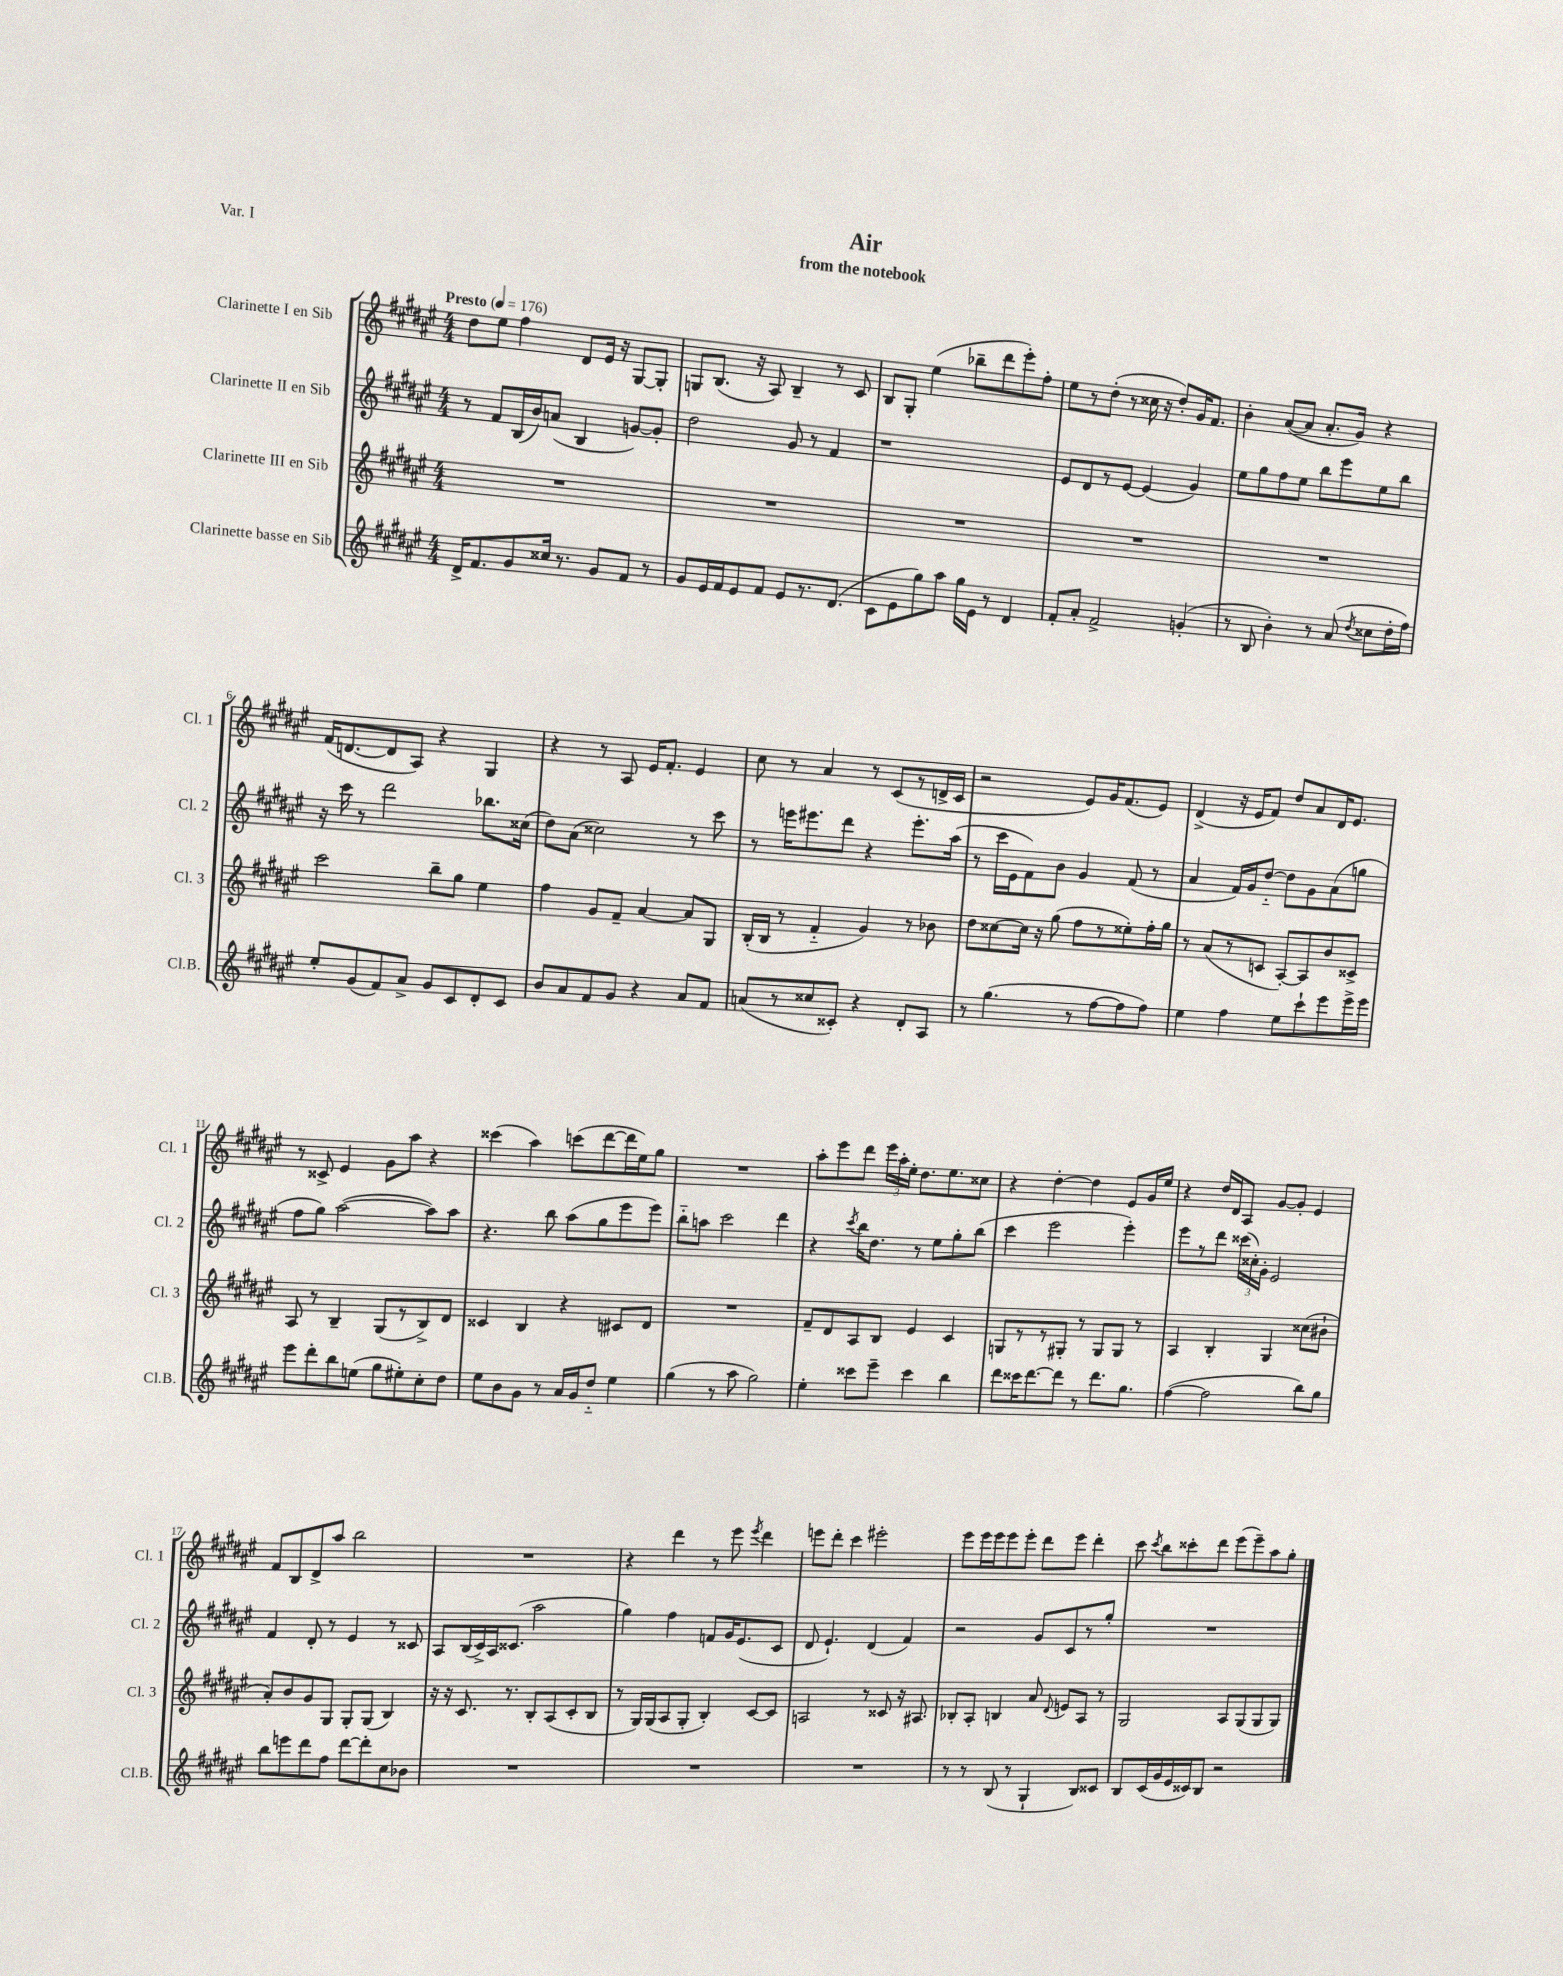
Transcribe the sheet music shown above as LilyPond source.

\header { title = "Air" subtitle = "from the notebook" piece = "Var. I" }
<<
\new StaffGroup <<
\new Staff = "s0" \with { instrumentName = "Clarinette I en Sib" shortInstrumentName = "Cl. 1" } {
    \clef treble \key fis \major \numericTimeSignature \time 4/4 \tempo "Presto" 4 = 176
    \autoBeamOff dis''8[ eis''8] fis''4 dis'8[ eis'16] r16 gis8[~ gis8]-. |
    g8[ b8.]( r16 ais8) b4-- r8 cis'8 |
    b8[ gis8]-. eis''4( bes''8[-- dis'''8 eis'''8-.) fis''8]-. |
    eis''8[ r8 dis''8]-.( r8 cisis''16 r16 dis''8[-.) gis'16 fis'8.] |
    b'4-. ais'8[~( ais'8] ais'8.[-. gis'16]) r4 |
    fis'16[( d'8.~ d'8 ais8]) r4 gis4 |
    r4 r8 ais8 eis'16[ fis'8.]-. eis'4 |
    cis''8 r8 ais'4 r8 cis'8[( r8 d'16-> cis'16] |
    r2 eis'8[) gis'16 fis'8.( eis'8]) |
    dis'4->( r16 eis'16[ fis'8]) dis''8[ ais'8 dis'16 eis'8.] |
    r8 cisis'8-> eis'4 gis'8[ ais''8] r4 |
    cisis'''4( ais''4) c'''8[( dis'''8~ dis'''16 eis''16) gis''8] |
    R1 |
    ais''8[-. eis'''8 dis'''8] \tuplet 3/2 { eis'''16[ ais''16-. eis''16]-. } dis''8.[ eis''8. cisis''8] |
    r4 dis''4~-. dis''4 eis'8[ gis'16 eis''16] |
    r4 dis''16[ dis'16 ais8] gis'8[~ gis'8]-. eis'4 |
    fis'8[ b8 dis'8-> ais''8] b''2 |
    R1 |
    r4 dis'''4 r8 eis'''8 \acciaccatura { eis'''8 } dis'''4 |
    e'''8[ dis'''8]-. cis'''4 eis'''2-. |
    eis'''8[ eis'''16 eis'''16 eis'''8 eis'''8]-. dis'''8[ eis'''8] dis'''4-. |
    cis'''8 \acciaccatura { cis'''8 } b''8[ cisis'''8-. dis'''8] eis'''8[( eis'''8--) ais''8 gis''8]-. \bar "|." |
}
\new Staff = "s1" \with { instrumentName = "Clarinette II en Sib" shortInstrumentName = "Cl. 2" } {
    \clef treble \key fis \major \numericTimeSignature \time 4/4
    \autoBeamOff r8 fis'8[ b16( b'16) a'8]( b4 g'8[~) g'8]-. |
    dis''2 gis'8 r8 fis'4 |
    r1 |
    eis'8[ dis'8 r8 eis'8]~ eis'4( gis'4) |
    eis''8[ gis''8 fis''8 eis''8] b''8[ eis'''8 eis''8 b''8] |
    r16 cis'''16 r8 dis'''2 bes''8.[ cisis''16]( |
    dis''8[) ais'8]( cisis''2) r8 cis'''8 |
    r8 e'''16[ eis'''8. dis'''8] r4 eis'''8.[-. ais''16]( |
    r8 cis'''16[ eis'16 fis'8) b'8] gis'4 fis'8( r8 |
    ais'4 fis'16[) gis'16 dis''8]~-_ dis''8[ gis'8 ais'8( g''8] |
    fis''8[ gis''8]) ais''2~( ais''8[) ais''8] |
    r4. b''8 ais''8[( gis''8 eis'''8 eis'''8]) |
    b''8[-_ a''8] cis'''2 dis'''4 |
    r4 \acciaccatura { cis'''8 } b''16[ dis''8.] r8 eis''8[ gis''8-. b''8]( |
    cis'''4 eis'''2 eis'''4-.) |
    eis'''8[ r8 dis'''8] \tuplet 3/2 { cisis'''16[( cisis''16-.) gis'16]-. } eis'2 |
    fis'4 dis'8-. r8 eis'4 r8 cisis'8 |
    ais8[ b16( cis'16->) ais16 cisis'8.]( ais''2 |
    gis''4) fis''4 f'8[ gis'16 eis'8.( cis'8] |
    dis'8 eis'4.-!) dis'4( fis'4) |
    r2 gis'8[ cis'8 r8 gis''8]-. |
    R1 \bar "|." |
}
\new Staff = "s2" \with { instrumentName = "Clarinette III en Sib" shortInstrumentName = "Cl. 3" } {
    \clef treble \key fis \major \numericTimeSignature \time 4/4
    \autoBeamOff R1 |
    R1 |
    R1 |
    R1 |
    R1 |
    cis'''2 b''8[-- gis''8] eis''4 |
    fis''4 gis'8[ fis'8]-- ais'4~ ais'8[ gis8] |
    b16[-.( b16] r8 fis'4-_ gis'4) r8 bes'8 |
    dis''8[ cisis''8~ cisis''16] r16 gis''8( fis''8[ r8 eisis''8-.) fis''16-. gis''16] |
    r8 ais'8[( r8 c'8] ais8[~-.) ais8 b'8 cisis'8]-> |
    ais8 r8 b4-- gis8[( r8 b8->) dis'8] |
    cisis'4 b4 r4 cis'8[ dis'8] |
    R1 |
    fis'8[-- dis'8 ais8 b8] eis'4 cis'4 |
    g8[ r8 r8 gis8]-. r8 gis8[ gis8] r8 |
    ais4 b4-. gis4 cisis''8[( bis'8]-! |
    ais'8[-.) b'8 gis'8 gis8] gis8[-. gis8]( b4) |
    r16 r16 cis'8. r8. b8[-. ais8( cis'8-. b8] |
    r8 gis16[) gis16( ais8 gis8]-. b4-.) cis'8[~ cis'8] |
    a2 r8 cisis'8 r16 ais8. |
    bes8[-. ais8]-. b4 ais'8 \appoggiatura { dis'8 } e'8[ ais8] r8 |
    gis2 ais8[ gis8( gis8 gis8]) \bar "|." |
}
\new Staff = "s3" \with { instrumentName = "Clarinette basse en Sib" shortInstrumentName = "Cl.B." } {
    \clef treble \key fis \major \numericTimeSignature \time 4/4
    \autoBeamOff dis'16[-> fis'8. gis'8 cisis''16] r8. gis'8[ fis'8] r8 |
    gis'8[ eis'16 fis'16 eis'8 fis'8] eis'8[ r8. dis'8.]( |
    cis'8[ eis'8 gis''8) ais''8] gis''16[ eis'16] r8 dis'4 |
    fis'8[-. ais'8]-. fis'2-> g'4-.( |
    r8 b8 b'4-.) r8 ais'8( \acciaccatura { dis''8 } cisis''8[ dis''16-. fis''16]) |
    eis''8[-. gis'8( fis'8) ais'8]-> gis'8[ cis'8 dis'8-. cis'8] |
    b'8[ ais'8 fis'8 gis'8] r4 ais'8[ fis'8] |
    a'8[( r8 cisis''8 cisis'8]-.) r4 dis'8[-. ais8] |
    r8 gis''4.( r8 fis''8[~ fis''8 fis''8]) |
    eis''4 fis''4 eis''8[ cis'''8-! eis'''8 eis'''16-> eis'''16] |
    eis'''8[ dis'''8-. b''8 e''8]( gis''8[ eis''8-.) cis''8-. dis''8] |
    eis''8[ b'8 gis'8] r8 ais'16[ gis'16 dis''8]-_ eis''4 |
    gis''4( r8 ais''8 gis''2) |
    eis''4-. cisis'''8[ eis'''8]-- cisis'''4 b''4 |
    dis'''8[ cisis'''16 dis'''8.~ dis'''8] r8 dis'''8.[ gis''8.] |
    fis''4~( fis''2 b''8[) gis''8] |
    b''8[ e'''8 dis'''8 fis''8] dis'''8[~ dis'''8-. cis''8 bes'8] |
    R1 |
    R1 |
    R1 |
    r8 r8 b8( r8 gis4-! b8[) cisis'8] |
    b8[ cis'16( gis'16 eis'16 cisis'16) b8] r2 \bar "|." |
}
>>
>>
